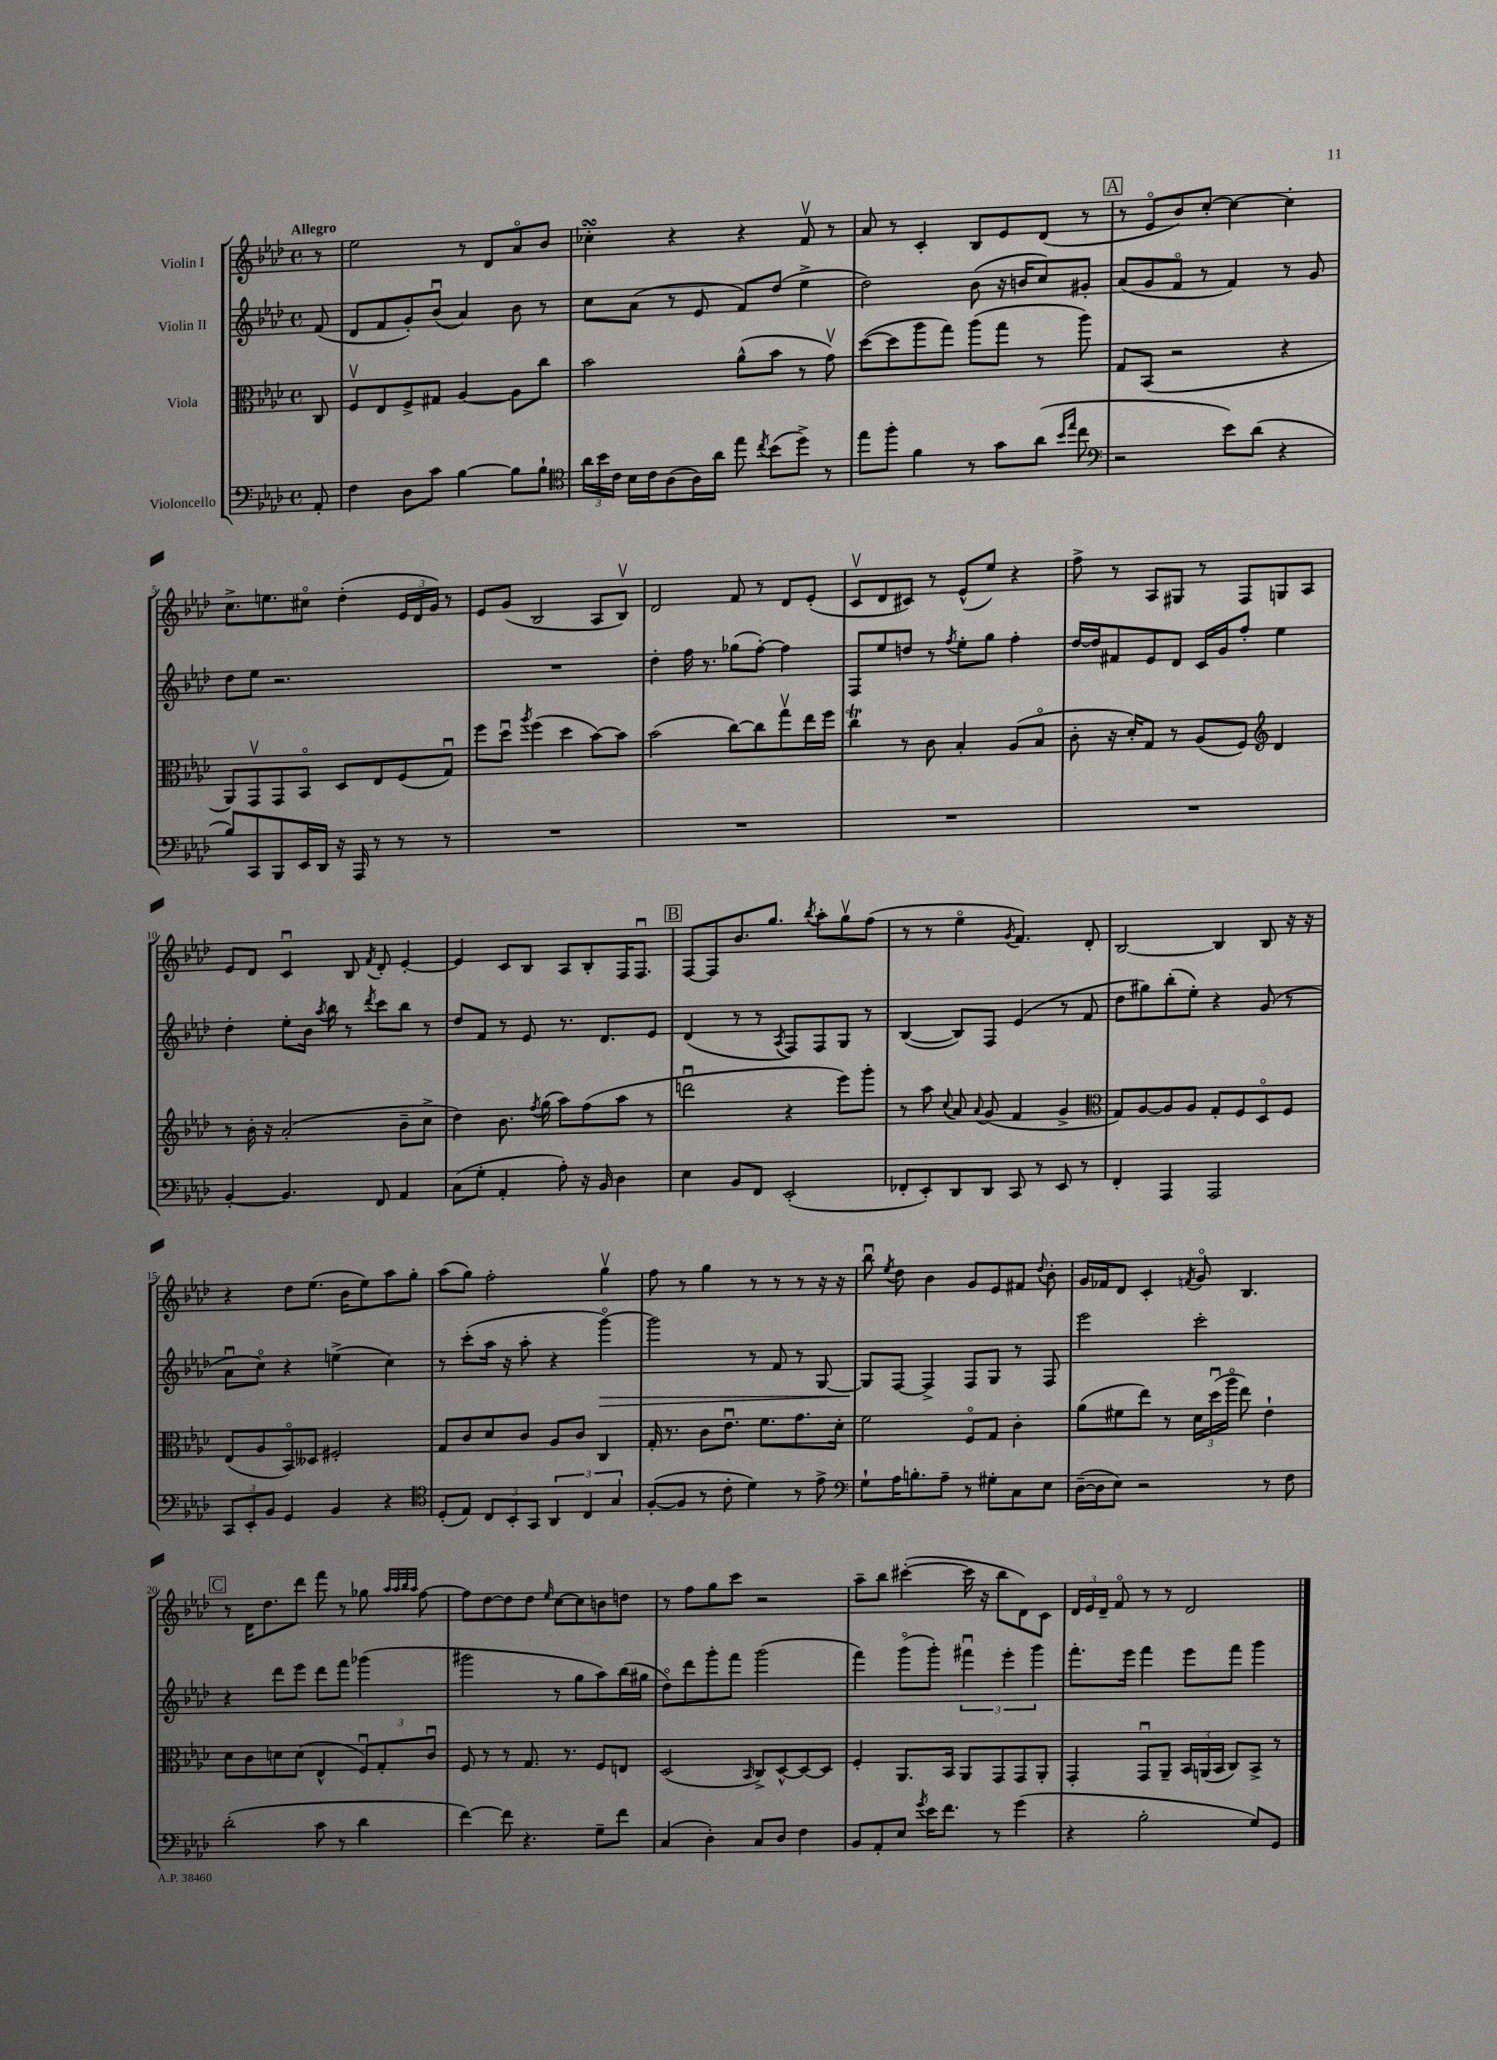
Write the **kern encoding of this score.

**kern	**kern	**kern	**kern
*staff4	*staff3	*staff2	*staff1
*clefF4	*clefC3	*clefG2	*clefG2
*k[b-e-a-d-]	*k[b-e-a-d-]	*k[b-e-a-d-]	*k[b-e-a-d-]
*M4/4	*M4/4	*M4/4	*M4/4
*met(c)	*met(c)	*met(c)	*met(c)
8AA-'/	8C/	(8f/	8r
=	=	=	=
4F\	8Fv/L	8d-/L	2ee-\
.	8E-/	8f/	.
8D-\L	8F^/	8g'/)	.
8c\J	8G#/J	(8b-u/J	.
[4B-\	[4A-/	4a-/)	8r
.	.	.	8d-/L
8B-\]L	8A-\]L	8b-\	8a-o/
8B-`\J	8cc\J	8r	8b-/J
=	=	=	=
*clefC4	*	*	*
24a-\LL	2b-\	8cc\L	4cc-'\
24b-\	.	.	.
24c\JJ	.	.	.
16B-\LL	.	(8a-\J	.
16c\J	.	.	.
(8A-\	.	8r	4r
16A-\L)	.	8e-/	.
16a-\JJ	.	.	.
8ee-\	(8a-^^\L	8f/L)	4r
8qcc/	.	.	.
(8b-\L	8b-\J	(8dd-/J	.
8dd-^\J)	8r	4ee-^\	8fv/
8r	8gv\)	.	8r
=	=	=	=
8ee-\L	([8dd-\L	2dd-\)	8a-/
8ff'\J	8dd-\]	.	8r
4f\	8aa-\	.	4c'/
.	8gg\J)	.	.
8r	(8aa-\L	(8b-\	8B-/L
8g\L	8gg\J	16r	8e-/
.	.	16b/LK	.
(8a-\J	8r	8cc/)	(8d-/J
16qqb-/LL	.	.	.
16qqee-/JJ	.	.	.
8cc\	8aa-\)	8g#'/J	8r
=	=	=	=
*clefF4	*	*	*
2r	8G/L	(8a-/L	8r
.	(8BB-/J	8g/	8e-o/L
.	2r	8fo/J	8b-/)
.	.	8r	[8cc'/J
8e-\L)	.	4f/)	4cc\_
(8d-\J	.	.	.
4r	4r	8r	4cc'\]
.	.	8g/	.
=	=	=	=
8B-/L)	8AA-/L)	8dd-\L	8.cc^\L
8CC/	8GGv/	8ee-\J	.
.	.	.	8.ee\
8BBB-/	8GG/	2.r	.
16EE-/L	8BB-o/J	.	8cc#o\J
16DD-/JJ	.	.	.
16r	8D-/L	.	(4dd-'\
16AAA-/	.	.	.
8r	8E-/	.	.
8r	(8F/	.	24e-/LL
.	.	.	24d-/
.	.	.	24g/JJ)
8r	8Gu/J)	.	8r
=	=	=	=
1r	8ff\L	1r	8e-/L
.	8dd-u\J	.	(8g/J
.	8qaa-/	.	.
.	(4ff\	.	2B-/
.	4dd-\	.	.
.	[8b-\L)	.	8A-/L
.	8b-\]J	.	8B-v/J)
=	=	=	=
1r	(2b-\	4dd-'\	2d-/
.	.	16ff\	.
.	.	8.r	.
.	[8cc\L)	(8gg-\L	8f/
.	8cc\]	[8ff'\J)	8r
.	8ggv\	4ff\]	8d-/L
.	16ee-\L	.	(8e-'/J
.	16ff\JJ	.	.
=	=	=	=
1r	4cc\	8F/L	8cv/L
.	.	8ee-/	8d-/
.	8r	8dd/J	8c#/J)
.	8c\	8r	8r
.	.	8qff/	.
.	4B-'/	8ee-'\L	(8e-^^/L
.	.	8gg\J	8ee-/J)
.	(8A-/L	4ff'\	4r
.	8B-o/J	.	.
=	=	=	=
1r	8c'\	[16dd-/LL	8ff^\
.	.	16dd-/]J	.
.	16r	8f#/	8r
.	16d-'/LK)	.	.
.	8G/J	8e-/	8A-/L
.	8r	8d-/J	8G#/J
.	(8A-/L	16c/LL	8r
.	.	16g/J	.
.	8F/J)	8ff'/J	8F/L
*	*clefG2	*	*
.	4d-/	4ee-\	8G/
.	.	.	8A-/J
=	=	=	=
[4BB-'/	8r	4dd-'\	8e-/L
.	16b-'\	.	8d-/J
.	16r	.	.
4.BB-/]	(2a-'/	8ee-'\L	4cu/
.	.	16b-\Jk	.
.	.	8qaa-/	.
.	.	16bb-\	.
.	.	8r	8B-/
.	.	8qddd-/	8qf/
8FF/	.	8ccc\L	8d-'/
4AA-/	8b-~\L	8bb-\J	[4e-'/
.	8cc^\J	8r	.
=	=	=	=
(8C\L	4dd-\)	8dd-/L	4e-/]
8G'\J	.	8f/J	.
4AA-'/	8.b-\	8r	8c/L
.	.	8e-/	8B-/J
.	8qff/	.	.
.	(16gg\	.	.
8A-'\)	8aa-\L)	8.r	8A-/L
16r	(8ff\	.	8B-'/
16BB-/	.	8.d-/L	.
4D-\	8aa-\J	.	16F/K
.	.	.	8.Fu/J
.	8r	8e-/J	.
=	=	=	=
4E-\	2dddu\	(4d-/	[8F/L
.	.	.	8F/]
8BB-/L	.	8r	8.b-/
8FF/J	.	8r	.
.	.	.	8.gg/J
.	.	8qA-/	.
(2EE-'/	4r	8F/L)	.
.	.	.	8qbb-/
.	.	8F/	8aa-'\L
.	8eee-\L)	8G/J	8ggv\
.	8ggg'\J	8r	(8ff\J
=	=	=	=
8FF-'/L	8r	([4B-/	8r
8EE-'/)	8aa-\	.	8r
.	8qqcc/	.	.
8DD-/	8a-/	8B-/]L)	4ee-o\
.	8qqa-/	.	.
8DD-/J	(8g/	8F/J	.
.	.	.	8qg/
8CC/	4f/	(4e-/	4.f/)
8r	.	.	.
8EE-/	4g^/	8r	.
8r	.	8f/	8d-'/
=	=	=	=
*	*clefC3	*	*
4FF'/	8G/L)	8dd-\L	[2B-/
.	[8A-/	8gg#\)	.
4AAA-/	8A-/]	(8bb-'\	.
.	8A-/J	8ee-'\J)	.
2AAA-/	8G'/L	4r	4B-/]
.	8F/	.	.
.	8D-o/	(8g/	8B-/
.	8F/J	8r	16r
.	.	.	16r
=	=	=	=
12CC/L	(8E-/L	8a-u\L	4r
12EE-'/	.	.	.
.	8A-/	8cco\J)	.
12BB-/J	.	.	.
4GG/	8BB-o/)	4r	8dd-\L
.	8D--/J	.	(8.ee-\J
4BB-/	2F#'/	(4ee^\	.
.	.	.	16b-\LK
.	.	.	8ee-\)
4r	.	4cc\)	8aa-\
.	.	.	8gg'\J
=	=	=	=
*clefC4	*	*	*
(8D-'/L	8G/L	8r	(8aa-\L
8E-/J)	8c/	(8ccc'\L	8gg\J)
12C/L	8d-/	16aa-\Jk	2ff'\
.	.	16r	.
12BB-'/	.	.	.
.	8c/J	8aa-'\	.
12GG/J	.	.	.
6AA-/	8A-/L	4r	.
.	8c/J	.	.
6C/	.	.	.
.	4C/	[4gggo\)	4ggv\
6G/	.	.	.
=	=	=	=
([8F'/L	16G'/	2ggg\]	8ff\
.	8.r	.	.
8F/]J	.	.	8r
8r	8c\L	.	4gg\
8c'\	8.e-u\J	.	.
4d-\)	.	8r	8r
.	8.f\L	.	.
.	.	8f/	8r
8r	8.g\	8r	8r
8e-^\	.	[8G/	16r
.	16d-'\Jk	.	16r
=	=	=	=
*clefF4	*	*	*
8G`\L	2f\	8G/]L	8bb-u\
.	.	.	8qee-/
16A-\K	.	[8F/J	8dd-\
8.B'\	.	.	.
.	.	4F^/]	4b-\
8A-~\J	.	.	.
8r	8Fo/L	8F/L	8g/L
8G#'\L	8G/J	8G/J	8e-/
8C\	4c'\	8r	8f#/J
.	.	.	8qqdd-/
8E-\J	.	8F/	8b-'\
=	=	=	=
([16D-~\LL	(8a-\L	2eee-\	16g/LL
16D-\]J	.	.	16f-/J
8E-\J)	8f#\	.	8d-/J
2r	8ee-\J)	.	4c'/
.	8r	.	.
.	.	.	8qf/
.	24d-\LL	2ccc'\	8go/
.	(24dd-u\	.	.
.	24aa-o\JJ	.	.
.	8ee-\)	.	4.B-/
8r	4e-`\	.	.
8F\	.	.	.
=	=	=	=
(2d-'\	8d-\L	4r	8r
.	8c\	.	16d-\LK
.	.	.	8.dd-\
.	8d\	8ddd-\L	.
.	(8d\J	8eee-\J	8ddd-\J
8c\	4E-^^/	8ddd-\L	8fff\
8r	.	8fff\J	8r
4d-\	12Fu/L)	(4ggg-\	8gg-\
.	12G'/	.	.
.	.	.	32qqaa-/LLL
.	.	.	32qqaa-/
.	.	.	32qqbb-/
.	.	.	32qqaa-/JJJ
.	.	.	[8ff\
.	12cu/J	.	.
=	=	=	=
[4f\)	8F/	2ggg#\	8ff\]L
.	8r	.	[8dd-\
8f\]	8r	.	8dd-\]
4.r	8.G/	.	8dd-\J
.	.	.	16qqee-/
.	.	8r	[8cc\L
.	8.r	.	.
.	.	8gg\L	8cc\]
8G~\L	8F/L	8aa-\)	8b\
8f\J	8E/J	(16bb-\L	8dd\J
.	.	16gg#\JJ	.
=	=	=	=
(4C/	(2D-/	8dd-o\L)	8r
.	.	8ddd-\	8ff\L
4D-'\)	.	8ggg'\	8gg\
.	.	8fff\J	8ccc\J
.	16qqBB-/	.	.
8C/L	8C^/L)	(2ggg\	2r
8D-/J	[8D-^^/	.	.
4F\	8D-/_	.	.
.	8D-/]J	.	.
=	=	=	=
8BB-/L	4F'/	4fff\)	8aa-~\L
8AA-'/	.	.	8bb-\J
8E-/J	8.AA-/L	(8gggo\L	([4ccc#'\
8qg/	.	.	.
16e-\LK	.	8ggg'\J)	.
8.f\J	16BB-/Jk	.	.
.	8AA-/L	6fff#u\	16ccc#\]
.	.	.	16r
8r	8GG/	.	8bb-\L
.	.	6eee-'\	.
(4g\	8GG/	.	8d-\)
.	.	6ggg\	.
.	8AA-'/J	.	8c\J
=	=	=	=
4r	4GG'/	8.fff'\L	24d-/LL
.	.	.	24e-/
.	.	.	24d-~/JJ
.	.	.	8fo/
.	.	16eee-\Jk	.
2B-'\	8GGu/L	4fff\	8r
.	8AA-~/J	.	8r
.	24BB-/LL	8eee-\L	2d-/
.	(24AA/	.	.
.	24BB-/JJ	.	.
.	8C/L)	8fff\J	.
8G/L)	8BB-^/J	4ggg\	.
8GG/J	8r	.	.
==	==	==	==
*-	*-	*-	*-
